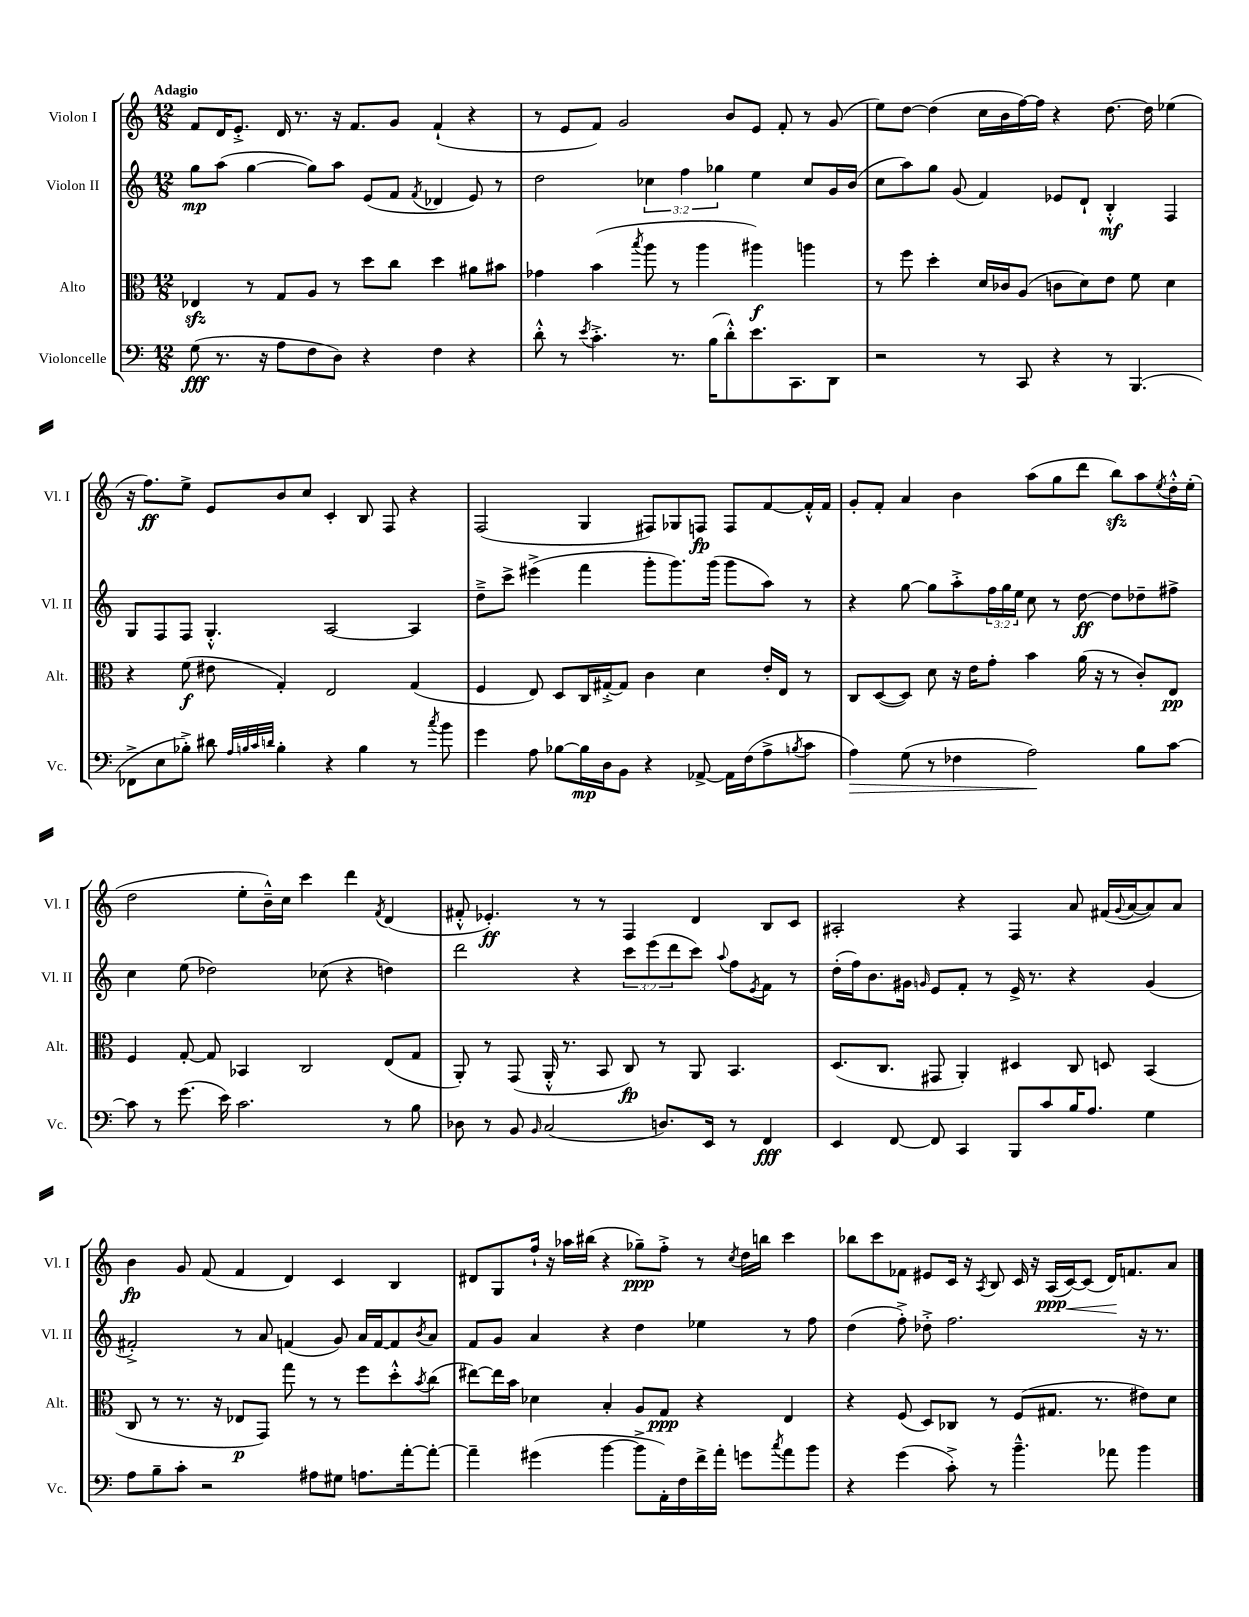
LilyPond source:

<<
\new StaffGroup <<
\new Staff = "s0" \with { instrumentName = "Violon I" shortInstrumentName = "Vl. I" } {
    \clef treble \key c \major \numericTimeSignature \time 12/8 \tempo "Adagio"
    f'8 d'16 e'8.-.-> d'16 r8. r16 f'8. g'8 f'4-!( r4 |
    r8 e'8 f'8) g'2 b'8 e'8 f'8-. r8 g'8( |
    e''8) d''8~ d''4( c''16 b'16 f''16~) f''16 r4 d''8.~ d''16 ees''4( |
    r16 f''8.\ff) e''8-> e'8 b'8 c''8 c'4-. b8 f8 r4 |
    f2( g4 fis8) ges8 f8\fp f8 f'8~ f'16-.-^ f'16 |
    g'8-. f'8-. a'4 b'4 a''8( g''8 d'''8 b''8\sfz) a''8 \acciaccatura { e''8 } d''16-.-^ e''16-.( |
    d''2 e''8-. b'16---^) c''16 c'''4 d'''4 \acciaccatura { f'8 } d'4( |
    fis'8-.-^ ees'4.-.\ff) r8 r8 f4 d'4 b8 c'8 |
    ais2-. r4 f4 a'8 fis'16( \appoggiatura { g'8 } a'16~ a'8) a'8 |
    b'4\fp g'8 f'8( f'4 d'4) c'4 b4 |
    dis'8 g8 f''16-! r16 aes''16 bis''16( r4 ges''8--\ppp) f''8-.-> r8 \acciaccatura { c''8 } d''16 b''16 c'''4 |
    bes''8 c'''8 fes'8 eis'8 c'16 r16 \acciaccatura { a8 } b8 c'16 r16 a16\ppp( c'16~\<) c'8( d'16\!) f'8. a'8 \bar "|." |
}
\new Staff = "s1" \with { instrumentName = "Violon II" shortInstrumentName = "Vl. II" } {
    \clef treble \key c \major \numericTimeSignature \time 12/8 \override Staff.TupletNumber.text = #tuplet-number::calc-fraction-text
    g''8\mp a''8( g''4~ g''8) a''8 e'8( f'8 \acciaccatura { f'8 } des'4 e'8) r8 |
    d''2 \tuplet 3/2 { ces''4 f''4 ges''4 } e''4 ces''8 g'16 b'16( |
    c''8 a''8) g''8 g'8( f'4) ees'8 d'8-! b4-.-^\mf f4 |
    g8 f8 f8 g4.-.-^ a2~ a4 |
    d''8---> c'''8-> eis'''4->( f'''4 g'''8-. g'''8.) g'''16( g'''8 a''8) r8 |
    r4 g''8~ g''8 a''8-.-> \tuplet 3/2 { f''16 g''16 e''16 } c''8 r8 d''8~\ff d''8 des''8-- fis''8-> |
    c''4 e''8( des''2) ces''8( r4 d''4) |
    d'''2 r4 \tuplet 3/2 { c'''8 e'''8( d'''8 } c'''8) \appoggiatura { a''8 } f''8 \acciaccatura { e'8 } f'8 r8 |
    d''16-.( f''16) b'8. gis'16 \grace { g'16 } e'8 f'8-. r8 e'16-> r8. r4 g'4( |
    fis'2-.->) r8 a'8 f'4( g'8) a'16 f'16~ f'8 \acciaccatura { b'8 } a'8 |
    f'8 g'8 a'4 r4 d''4 ees''4 r8 f''8 |
    d''4( f''8-.->) des''8-.-> f''2. r16 r8. \bar "|." |
}
\new Staff = "s2" \with { instrumentName = "Alto" shortInstrumentName = "Alt." } {
    \clef alto \key c \major \numericTimeSignature \time 12/8
    ees4\sfz r8 g8 a8 r8 d''8 c''8 d''4 ais'8 bis'8 |
    ges'4 b'4( \acciaccatura { b''8 } a''8 r8 a''4 ais''4\f) a''4 |
    r8 f''8 d''4-. d'16 ces'16 a8( c'8 d'8) e'8 f'8 d'4 |
    r4 f'8\f( eis'8 g4-.) e2 g4( |
    f4 e8) d8 c16 gis16~-.-> gis8 c'4 d'4 e'16-. e16 r8 |
    c8 d8~( d8) d'8 r16 e'16 g'8-. b'4 a'16( r16 r8 c'8-.) e8\pp |
    f4 g8~-. g8 bes,4 c2 e8( g8 |
    a,8-.) r8 g,8( a,16-.-^ r8. b,8 c8\fp) r8 a,8 b,4. |
    d8.( c8. gis,8 a,4-.) dis4 c8 d8 b,4( |
    c8 r8 r8. r16 ees8\p g,8) g''8 r8 r8 f''8 d''8-.-^ \acciaccatura { b'8 } c''8( |
    eis''8~) eis''16 b'16 des'4 b4-. a8 g8\ppp r4 e4 |
    r4 f8( d8) ces8 r8 f8( gis8. r8. eis'8) d'8 \bar "|." |
}
\new Staff = "s3" \with { instrumentName = "Violoncelle" shortInstrumentName = "Vc." } {
    \clef bass \key c \major \numericTimeSignature \time 12/8
    g8\fff( r8. r16 a8 f8 d8) r4 f4 r4 |
    d'8-.-^ r8 \acciaccatura { e'8 } c'4.-.-> r8. b16( d'8-.-^) e'8. c,8. d,8 |
    r2 r8 c,8 r4 r8 b,,4.( |
    fes,8-> e8 bes8-.->) dis'8 \grace { a32 b32 c'32 d'32 } b4-. r4 b4 r8 \acciaccatura { c''8 } b'8 |
    g'4 a8 bes8~ bes16\mp d16 b,8 r4 aes,8~-> aes,16 f16( a8-> \acciaccatura { b8 } c'8 |
    a4\>) g8( r8 fes4 a2\!) b8 c'8~ |
    c'8 r8 g'8.( e'16) c'2. r8 b8 |
    des8 r8 b,8 \grace { b,16 } c2( d8.) e,16 r8 f,4\fff |
    e,4 f,8~ f,8 c,4 b,,8 c'8 b16 a8. g4 |
    a8 b8-- c'8-. r2 ais8 gis8 a8. a'16~-. a'8~-. |
    a'4-- gis'4( b'4~ b'8-> a,16-.) f16 f'16-> a'16-. g'8 \acciaccatura { c''8 } a'8 b'8 |
    r4 g'4( c'8-.->) r8 b'4.---^ aes'8 b'4 \bar "|." |
}
>>
>>
\layout { \context { \Score \remove "Bar_number_engraver" } }
